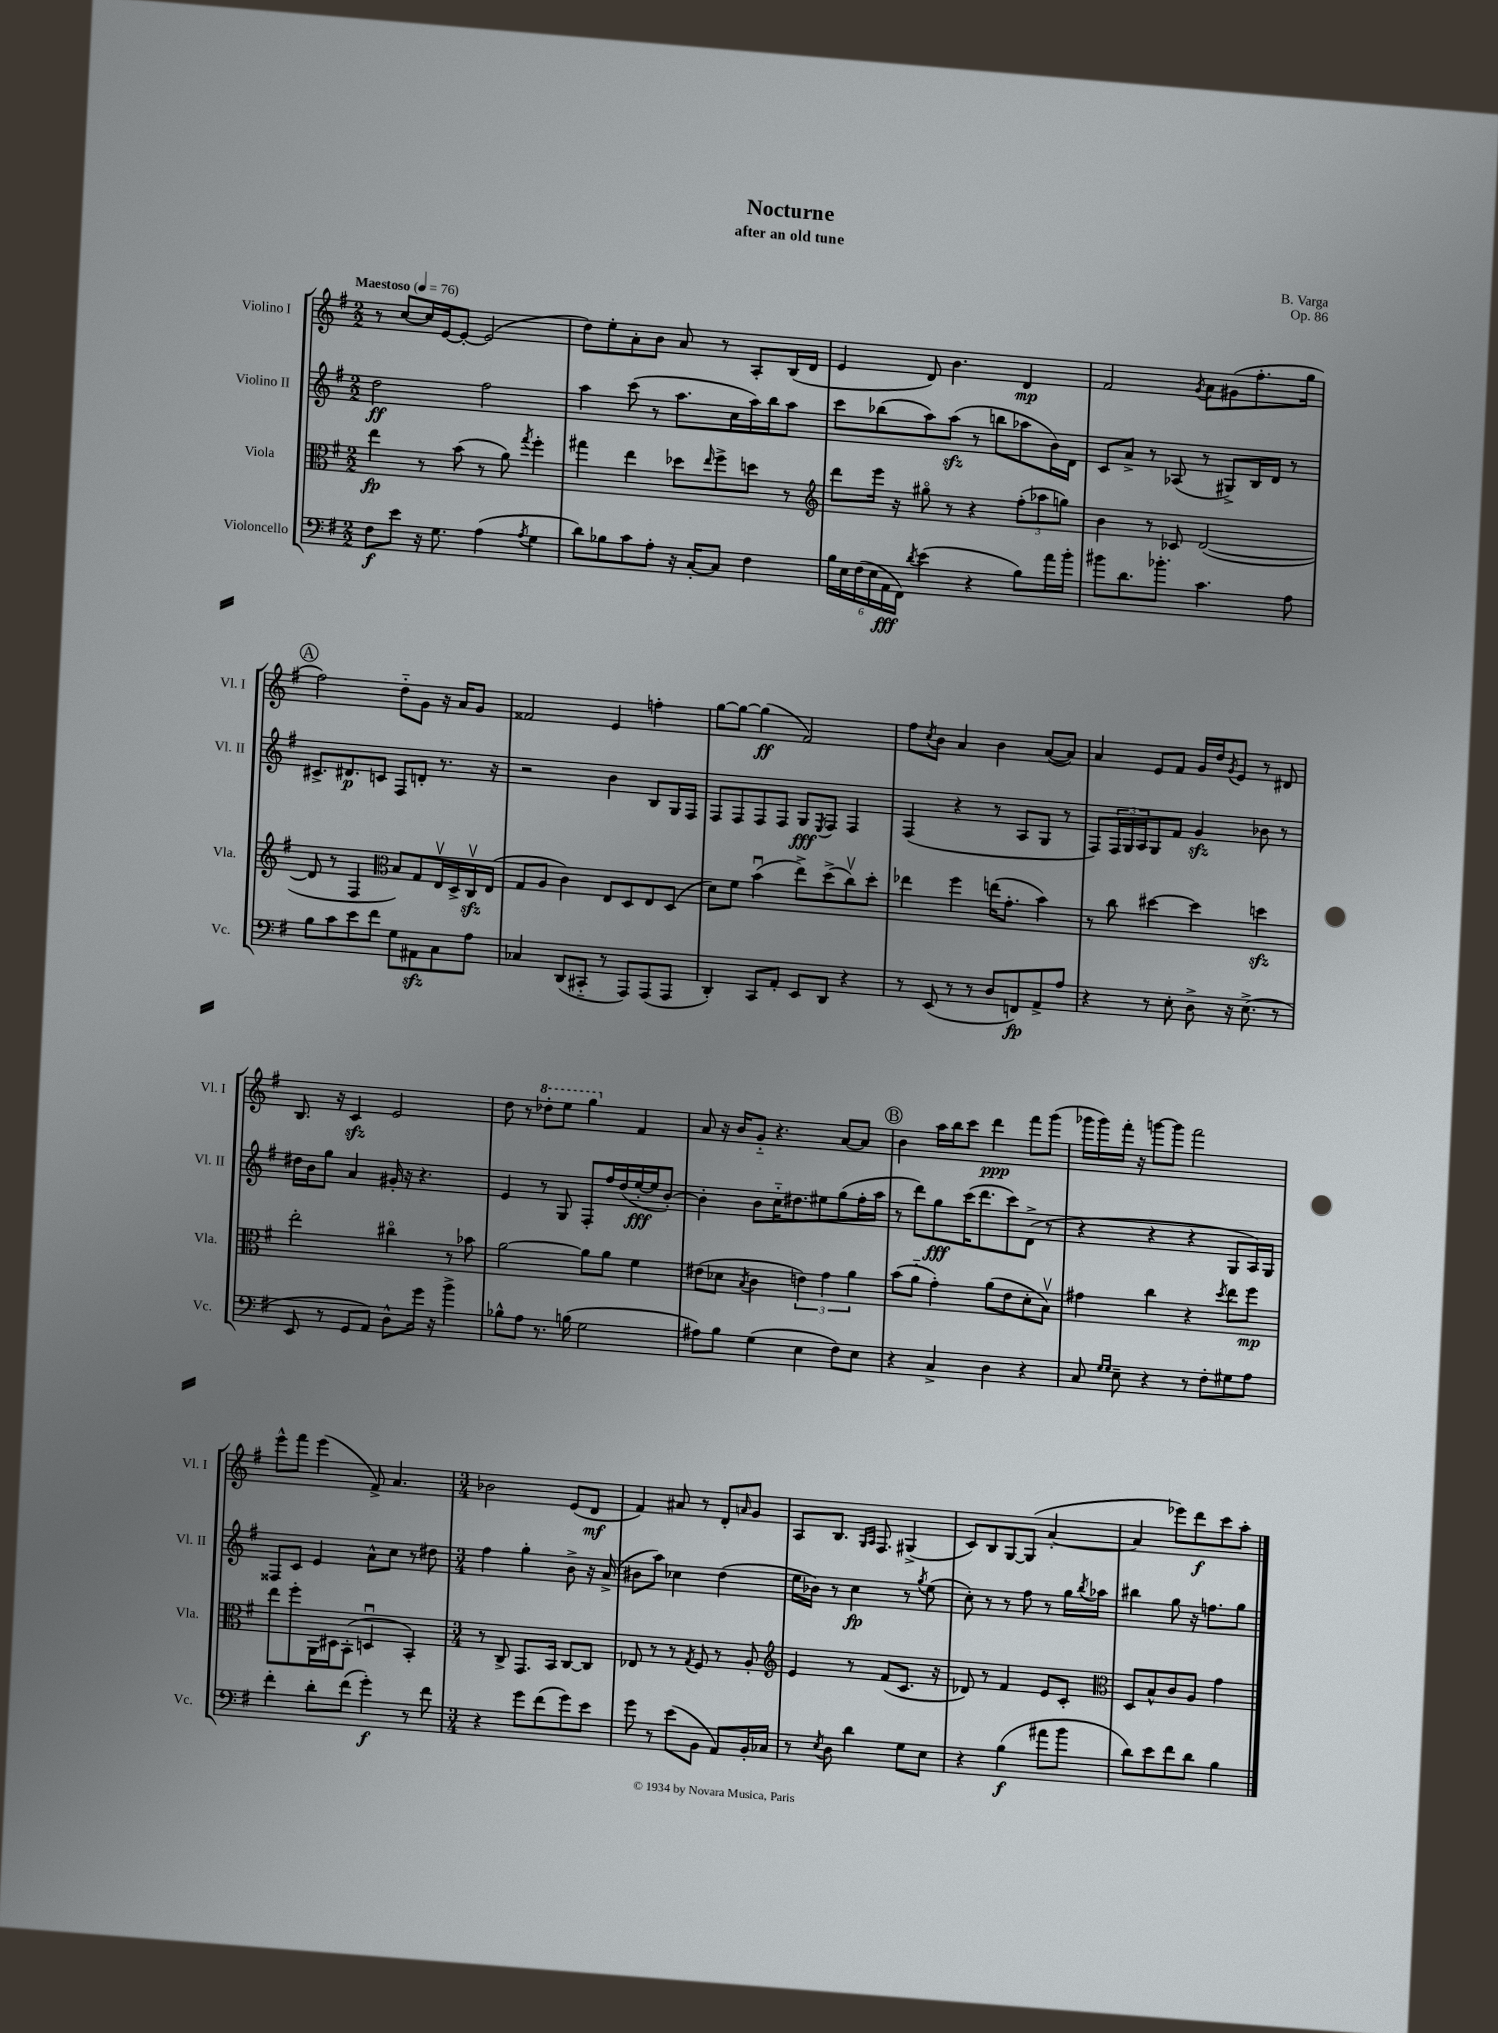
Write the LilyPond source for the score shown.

\header { title = "Nocturne" composer = "B. Varga" subtitle = "after an old tune" opus = "Op. 86" }
<<
\new StaffGroup <<
\new Staff = "s0" \with { instrumentName = "Violino I" shortInstrumentName = "Vl. I" } {
    \clef treble \key g \major \numericTimeSignature \time 2/2 \tempo "Maestoso" 4 = 76
    r8 c''8~ c''16 e'16~ e'8~-. e'2( |
    d''8) e''8-. a'8-. b'8 a'8 r8 a8-. b16( d'16 |
    e'4 d'8) b'4. d'4\mp |
    fis'2 \acciaccatura { g'8 } a'8 gis'8( fis''8.-. g''16 |
    \mark \markup { \circle "A" } fis''2) d''8-_ g'8 r16 a'16 g'8 |
    fisis'2 e'4 f''4-. |
    g''8~ g''8~ g''4\ff( fis'2) |
    fis''8 \acciaccatura { c''8 } b'8 a'4 b'4 a'8~( a'8) |
    a'4 e'8 fis'8 g'16 d''16 \acciaccatura { g'8 } e'8 r8 dis'8 |
    b8. r16 c'4\sfz e'2 |
    d''8 r8 \ottava #1 des'''8-. e'''8 g'''4 \ottava #0 fis'4 |
    a'8 r16 b'16 g'8-_ r4. a'8~ a'8 |
    \mark \markup { \circle "B" } b'4 a''16 b''16 c'''8 d'''4\ppp fis'''8 g'''8( |
    ges'''16 ges'''16) fis'''16-. r16 g'''8~ g'''8 fis'''2 |
    e'''8-^ fis'''8 e'''4( fis'8->) a'4. |
    \numericTimeSignature \time 3/4 bes'2 e'8( d'8\mf |
    fis'4) ais'8 r8 d'8-. \grace { a'16 } g'8 |
    a8 b8. \grace { g16 a16 } fis8. gis4->( |
    c'8) b8 g8~ g8( a'4~-. |
    a'4 ees'''8) d'''8\f c'''8 a''8-. \bar "|." |
}
\new Staff = "s1" \with { instrumentName = "Violino II" shortInstrumentName = "Vl. II" } {
    \clef treble \key g \major \numericTimeSignature \time 2/2
    d''2\ff fis''2 |
    a''4 c'''8( r8 a''8. c''16 a''16) b''16 a''8 |
    c'''8 bes''8( a''8) a''8\sfz( r8 b''8 aes''8 b'16) d'16 |
    c'8 a'8-> r8 aes8( r8 gis8->) b16 d'16 r8 |
    \mark \markup { \circle "A" } cis'8.-> dis'8.\p c'8 fis8 d'8-. r8. r16 |
    r2 b'4 b8 g16 fis16 |
    fis8 fis8 fis8 fis8 g8\fff \acciaccatura { e8 } fis8 fis4 |
    fis4( r4 r8 a8 g8 r8 |
    fis8) \tuplet 3/2 { fis16 g16 a16 } g8 fis'8 g'4\sfz bes'8 r8 |
    dis''16 b'16 g''8 a'4 gis'16-. r16 r4. |
    e'4 r8 g8 fis8-. fis''16 d''16( e''16~-.\fff e''16 b'8~-.) |
    b'4-. b'8 c''16-_ dis''8. eis''8 g''8( fis''16-. a''16 |
    \mark \markup { \circle "B" } r8 d'''8) g''8\fff c'''16( d'''8. c'''8) d'8->( r8 |
    r4 r4 r4 g8 a16) g16 |
    fisis8 c'8 e'4 a'8-^ c''8 r8 dis''8 |
    \numericTimeSignature \time 3/4 fis''4 g''4-. b'8-> r16 a'16->( |
    bis'8 a''8) ces''4 d''4( |
    e''16 bes'16) r8 c''4\fp r8 \acciaccatura { g''8 } e''8( |
    c''8-.) r8 r8 fis''8 r8 g''16 \acciaccatura { b''8 } aes''16 |
    bis''4 g''8 r16 f''8. g''8 \bar "|." |
}
\new Staff = "s2" \with { instrumentName = "Viola" shortInstrumentName = "Vla." } {
    \clef alto \key g \major \numericTimeSignature \time 2/2
    e''4\fp r8 b'8( r8 a'8) \acciaccatura { g''8 } fis''4-. |
    gis''4 e''4 des''8 \grace { e''16 } fis''8-> d''8 r8 |
    \clef treble d'''8 e'''16 r16 gis''8\flageolet r8 r4 \tuplet 3/2 { fis''8-.( aes''8 g''8) } |
    b'4 r8 ces'8 d'2~( |
    \mark \markup { \circle "A" } d'8 r8 fis4 \clef alto b8) g8 e16\upbow d16-> c16\upbow\sfz e16( |
    g8 a8 c'4) e8 d8 e8 d8( |
    d'8) fis'8 b'4\downbow( e''8->) d''8->( c''8\upbow) d''8-. |
    ees''4 fis''4 e''16( g'8.-. b'4) |
    r8 c''8 dis''4~ dis''4 d''4\sfz |
    e''2-. cis''4\flageolet r8 bes'8 |
    a'2~ a'8 a'8 fis'4 |
    eis'8( des'8 \acciaccatura { b8 } c'4 \tuplet 3/2 { e'4) g'4 a'4 } |
    \mark \markup { \circle "B" } b'8( a'8-_ g'4-.) a'8( e'8 d'8-. b8\upbow) |
    gis'4 c''4 r4 \acciaccatura { d''8 } e''8 fis''8\mp |
    e''8 fis''8-. a,16 dis16 b,8-.( d4\downbow b,4-.) |
    \numericTimeSignature \time 3/4 r8 c8-> g,8. b,16 c8~ c8 |
    ees8 r8 r8 \acciaccatura { g8 } fis8 r8 a8-. |
    \clef treble e'4 r8 fis'8( c'8. r16 |
    des'8) r8 fis'4 e'8 c'8-. |
    \clef alto d8 b8-^ c'8 a8 g'4 \bar "|." |
}
\new Staff = "s3" \with { instrumentName = "Violoncello" shortInstrumentName = "Vc." } {
    \clef bass \key g \major \numericTimeSignature \time 2/2
    fis8\f e'8 r16 g8. a4( \acciaccatura { a8 } g4 |
    d'8) bes8 c'8 a8-. r16 c16~-. c8 fis4 |
    \tuplet 6/4 { b16 e16 fis16( e16 a,16\fff fis,16) } \acciaccatura { d'8 } e'4( r4 b8) a'16 b'16-. |
    bis'8 d'8. bes'8.-. c'4. a8 |
    \mark \markup { \circle "A" } b8 c'8 e'8 fis'8 g8 ais,8\sfz c8 a8 |
    ces4 d,8( cis,8-_ r8 a,,8) a,,8( a,,8 |
    d,4-.) c,8 a,8-. e,8 d,8 r4 |
    r8 e,8( r8 r8 d8 f,8\fp) a,8-> a8 |
    r4 r8 e8-. d8-> r16 e8.->( r8 |
    e,8 r8 g,8 a,8) d8-^ g'16 r16 b'4-> |
    bes8-^ a8 r8. b16( g2 |
    ais8) b8 g4( e4 fis8) e8 |
    \mark \markup { \circle "B" } r4 c4-> d4 r4 |
    c8 \grace { g16 g16 } e8-- r4 r8 fis8-. gis8 a8 |
    fis'4-. d'8-. fis'8( g'4-.\f) r8 fis'8 |
    \numericTimeSignature \time 3/4 r4 g'8 fis'8( g'8) e'8 |
    g'8 r8 e'8( b,8 a,8) b,16-. ces16 |
    r8 \acciaccatura { e8 } d8 d'4 g8 e8 |
    r4 b4\f( ais'8 b'8 |
    d'8) e'8 fis'8 d'8 b4 \bar "|." |
}
>>
>>
\layout { \context { \Score \remove "Bar_number_engraver" } }
